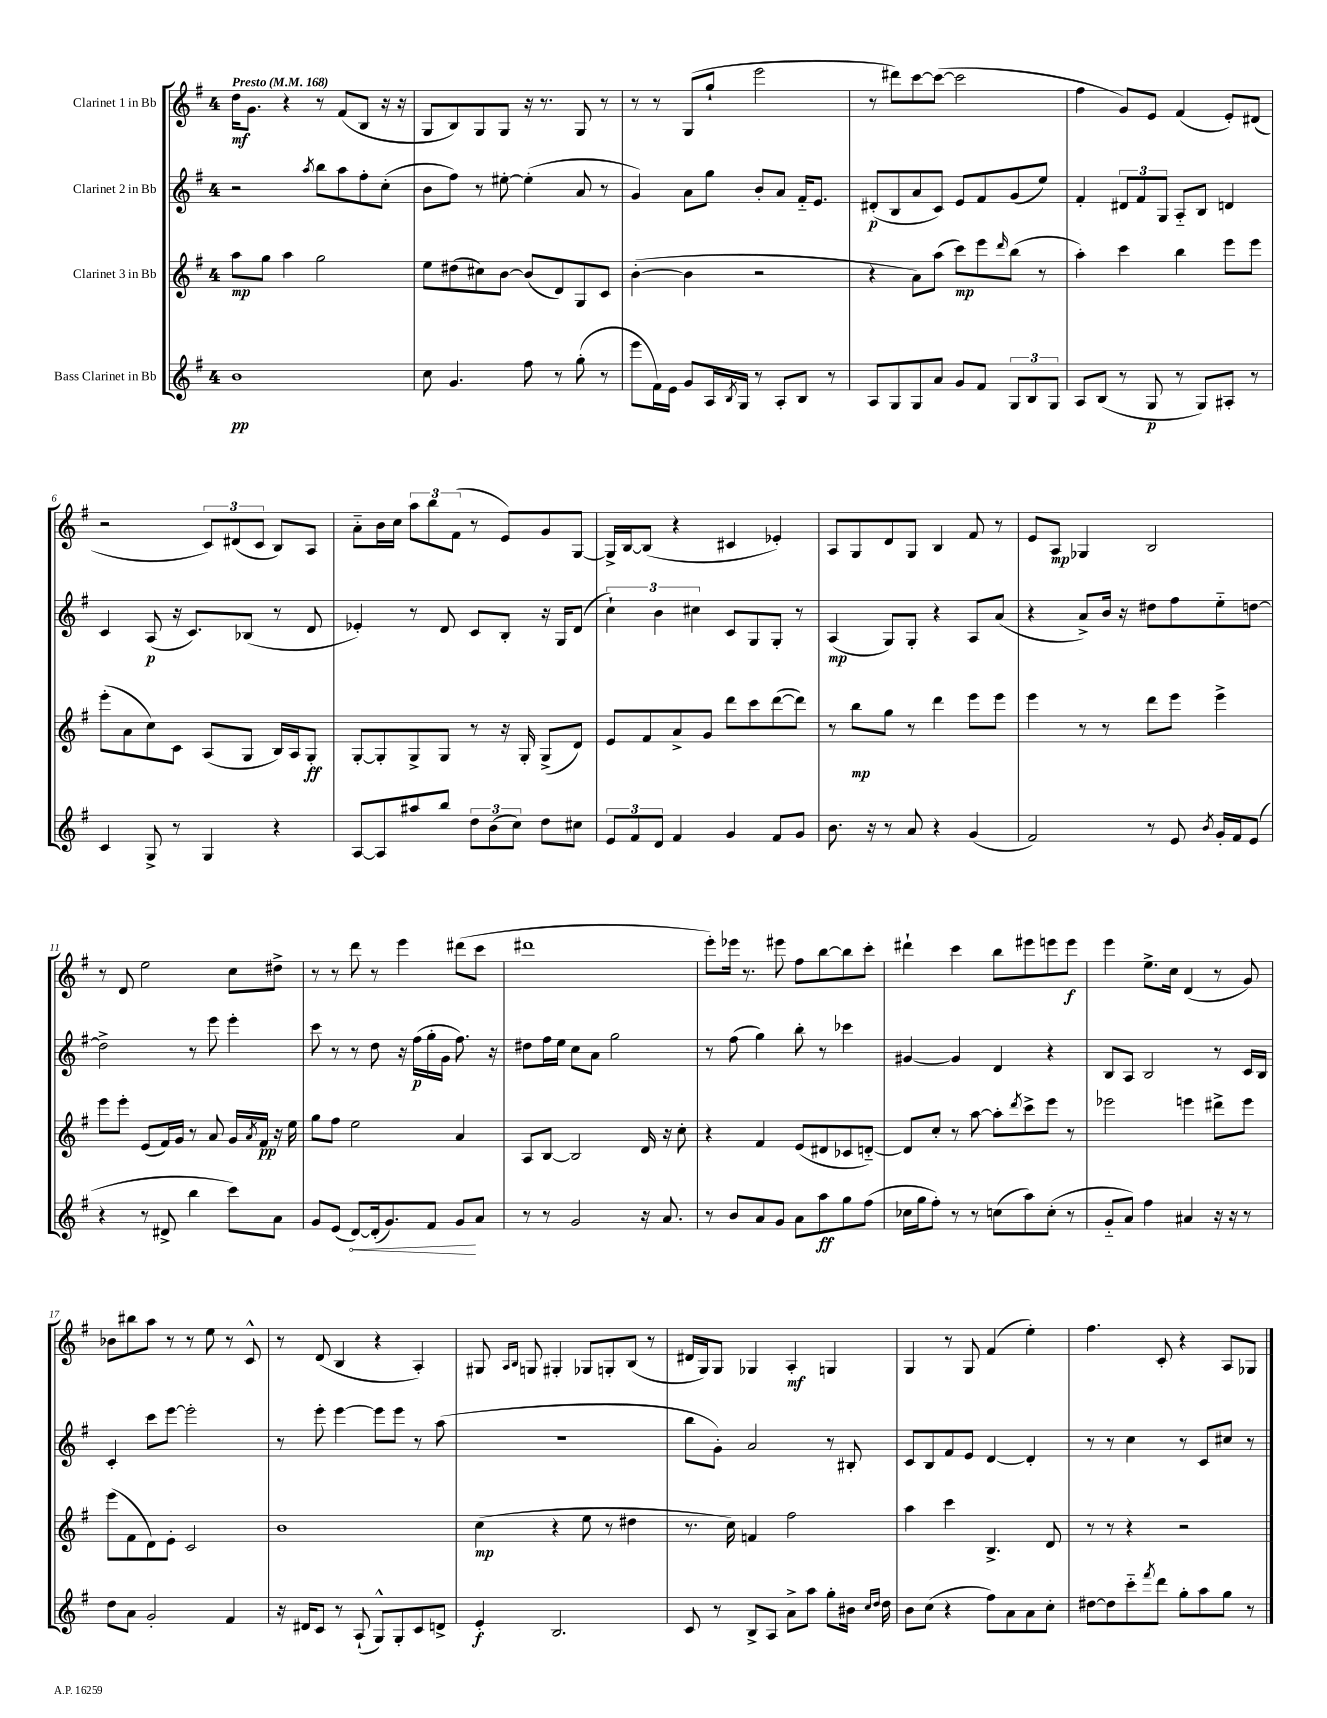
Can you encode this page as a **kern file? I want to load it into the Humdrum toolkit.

**kern	**kern	**kern	**kern
*staff4	*staff3	*staff2	*staff1
*clefG2	*clefG2	*clefG2	*clefG2
*k[f#]	*k[f#]	*k[f#]	*k[f#]
*M4/4	*M4/4	*M4/4	*M4/4
*MM168	*MM168	*MM168	*MM168
1b	8aa\L	2r	16dd\LK
.	.	.	8.g\J
.	8gg\J	.	.
.	4aa\	.	4r
.	.	8qaa/	.
.	2gg\	8bb\L	8r
.	.	8aa\	(8f#/L
.	.	8ff#'\	8B/J
.	.	(8cc'\J	16r
.	.	.	16r
=	=	=	=
8cc\	8ee\L	8b\L	8G/L
4.g/	(8dd#\	8ff#\J)	8B/)
.	8cc#\)	8r	8G/
.	[8b\J	[8ee#'\	8G/J
8ff#\	(8b/]L	(4ee#'\]	16r
.	.	.	8.r
8r	8d/)	.	.
(8gg'\	8G/	8a/	8G/
8r	8c/J	8r	8r
=	=	=	=
8eee\L	([4b'\	4g/)	8r
16f#\L)	.	.	8r
16e\JJ	.	.	.
8g/L	4b\]	8a\L	(8G/L
16A/L	.	8gg\J	8gg`/J
8qB/	.	.	.
16G/JJ	.	.	.
8r	2r	8b'/L	2eee\
8A'/L	.	8a/J	.
8B/J	.	16f#'~/LK	.
.	.	8.e/J	.
8r	.	.	.
=	=	=	=
8A/L	4r	(8d#'/L	8r
8G/	.	8B/	8ddd#\L)
8G/	8a\L)	8a/	[8ccc\
8a/J	(8aa\J	8c/J)	(8ccc\_J
8g/L	8ccc\L)	8e/L	2ccc\]
8f#/J	8eee\	8f#/	.
.	16qqddd/	.	.
12G/L	(8bb\J	(8g/	.
12B/	.	.	.
.	8r	8ee/J)	.
12G/J	.	.	.
=	=	=	=
8A/L	4aa'\)	4f#'/	4ff#\
(8B/J	.	.	.
8r	4ccc\	12d#/L	8g/L)
.	.	12f#/	.
8G/	.	.	8e/J
.	.	12G/J	.
8r	4bb\	8A'~/L	(4f#/
8G/L)	.	8B/J	.
8A#'/J	8eee\L	4d/	8e'/L)
8r	8eee\J	.	(8d#/J
=	=	=	=
4c/	(8eee'\L	4c/	2r
.	8a\	.	.
8G^/	8cc\)	(8A/	.
8r	8c\J	16r	.
.	.	8.c/L)	.
4G/	(8A/L	.	12c/L)
.	.	.	(12d#/
.	8G/J	(8B-/J	.
.	.	.	12c/J
4r	16B/LL)	8r	8B/L)
.	16A/J	.	.
.	8G'/J	8d/	8A/J
=	=	=	=
[8A/L	[8G'/L	4e-'/)	8a'~\L
8A/]	8G'/]	.	16b\L
.	.	.	16cc\JJ
8aa#/	8G^/	8r	12aa\L
.	.	.	12bb\
8bb/J	8G/J	8d/	.
.	.	.	(12f#\J
12dd\L	8r	8c/L	8r
(12b\	.	.	.
.	16r	8B'/J	8e/L)
12cc\J)	.	.	.
.	16G'/	.	.
8dd\L	(8G^/L	16r	8g/
.	.	16G/LK	.
8cc#\J	8d/J)	(8d/J	[8G/J
=	=	=	=
12e/L	8e/L	6cc`\)	16G^/]LL
.	.	.	[16B/J
12f#/	.	.	.
.	8f#/	.	(8B/]J
12d/J	.	6b\	.
4f#/	8a^/	.	4r
.	.	6cc#\	.
.	8g/J	.	.
4g/	8ddd\L	8c/L	4c#/
.	8ccc\	8G/	.
8f#/L	([8ddd\	8G'/J	4e-'/)
8g/J	8ddd\]J)	8r	.
=	=	=	=
8.b\	8r	(4A/	8A/L
.	8bb\L	.	8G/
16r	.	.	.
8r	8gg\J	8G/L)	8d/
8a/	8r	8G'/J	8G/J
4r	4ddd\	4r	4B/
(4g/	8eee\L	8A/L	8f#/
.	8eee\J	(8a/J	8r
=	=	=	=
2f#/)	4eee\	4r	8e/L
.	.	.	8A/J
.	8r	8a^/L)	4G-/
.	8r	16b/Jk	.
.	.	16r	.
8r	8ddd\L	8dd#\L	2B/
8e/	8eee\J	8ff#\	.
8qb/	.	.	.
16g'/LL	4eee^\	8ee'~\	.
16f#/J	.	.	.
(8e/J	.	[8dd\J	.
=	=	=	=
4r	8eee\L	2dd^\]	8r
.	8eee'\J	.	8d/
8r	(8e/L	.	2ee\
8d#^/	16f#/L)	.	.
.	16g/JJ	.	.
4bb\	8r	8r	.
.	8a/	8eee\	.
8ccc\L)	16g/LL	4eee'\	8cc\L
.	8qa/	.	.
.	16f#/JJ	.	.
8a\J	16r	.	8dd#^\J
.	16ee\	.	.
=	=	=	=
8g/L	8gg\L	8ccc\	8r
(8e/J	8ff#\J	8r	8r
[8d/L)	2ee\	8r	8ddd\
(16d'/]k	.	8dd\	8r
8.g/)	.	.	.
.	.	16r	4eee\
.	.	(16ff#\LL	.
8f#/J	.	16gg'\	.
.	.	16g\JJ	.
8g/L	4a/	8.ff#\)	(8ddd#\L
8a/J	.	.	8ccc\J
.	.	16r	.
=	=	=	=
8r	8A/L	8dd#\L	1ddd#
8r	[8B/J	16ff#\L	.
.	.	16ee\JJ	.
2g/	2B/]	8cc\L	.
.	.	8a\J	.
.	.	2gg\	.
16r	16d/	.	.
8.a/	16r	.	.
.	8cc'\	.	.
=	=	=	=
8r	4r	8r	8eee'\L)
8b/L	.	(8ff#\	16eee-\Jk
.	.	.	8.r
8a/	4f#/	4gg\)	.
8g/J	.	.	8eee#\
8a\L	(8e/L	8bb'\	8ff#\L
8aa\	8d#/	8r	[8bb\
8gg\	8c-/	4ccc-\	8bb\]
(8ff#\J	[8d'~/J)	.	8ccc'\J
=	=	=	=
16cc-\LL	8d/]L	[4g#/	4ddd#`\
16gg\J	.	.	.
8ff#'\J)	8cc'/J	.	.
8r	8r	4g#/]	4ccc\
8r	[8aa\	.	.
(8cc\L	8aa'\]L	4d/	8bb\L
.	8qddd/	.	.
8aa\)	8ccc^\	.	8eee#\
(8cc'\J	8eee\J	4r	8eee\
8r	8r	.	8eee\J
=	=	=	=
8g'~/L	2eee-\	8B/L	4eee\
8a/J)	.	8A/J	.
4ff#\	.	2B/	8.ee^\L
.	.	.	16cc\Jk
4a#/	4eee\	.	(4d/
16r	8ddd#^\L	8r	8r
16r	.	.	.
8r	8eee\J	16c/LL	8g/)
.	.	16B/JJ	.
=	=	=	=
8dd\L	(8eee\L	4c'/	8b-\L
8a\J	8f#\	.	8bb#\
2g'/	8d\)	8ccc\L	8aa\J
.	8e'\J	[8eee\J	8r
.	2c/	2eee'\]	8r
.	.	.	8ee\
4f#/	.	.	8r
.	.	.	8c^^/
=	=	=	=
16r	1b	8r	8r
16d#/LK	.	.	.
8c/J	.	8eee'\	(8d/
8r	.	[4eee\	4B/
(8A`/	.	.	.
8G^^/L)	.	8eee\]L	4r
8G'/	.	8eee\J	.
8c/	.	8r	4A'/)
8d^/J	.	(8aa\	.
=	=	=	=
4e'/	(4cc\	1r	8G#/
.	.	.	16qqA/LL
.	.	.	16qqB/JJ
.	.	.	8G/
2.B/	4r	.	4G#'/
.	8ee\	.	8G-/L
.	8r	.	8G'/
.	4dd#\	.	(8B/J
.	.	.	8r
=	=	=	=
8c/	8.r	8bb\L	16d#/LL
.	.	.	16G/J)
8r	.	8g'\J)	8G/J
.	16cc\)	.	.
8B^/L	4f/	2a/	4G-/
8A/J	.	.	.
8a^\L	2ff#\	.	4A'/
8aa\J	.	.	.
8gg'\L	.	8r	4G/
16b#\Jk	.	8B#'/	.
16qqcc/LL	.	.	.
16qqdd/JJ	.	.	.
16dd\	.	.	.
=	=	=	=
8b\L	4aa\	8c/L	4G/
(8cc\J	.	8B/	.
4r	4ccc\	8f#/	8r
.	.	8e/J	8G/
8ff#\L)	4.B^/	[4d/	(4f#/
8a\	.	.	.
8a\	.	4d'/]	4ee'\)
8cc'\J	8d/	.	.
=	=	=	=
[8dd#\L	8r	8r	4.ff#\
8dd#\]	8r	8r	.
8ccc'~\	4r	4cc\	.
8qfff#/	.	.	.
8ddd\J	.	.	8c'/
8gg'\L	2r	8r	4r
8aa\	.	8c/L	.
8gg\J	.	8cc#/J	8A/L
8r	.	8r	8G-/J
==	==	==	==
*-	*-	*-	*-
